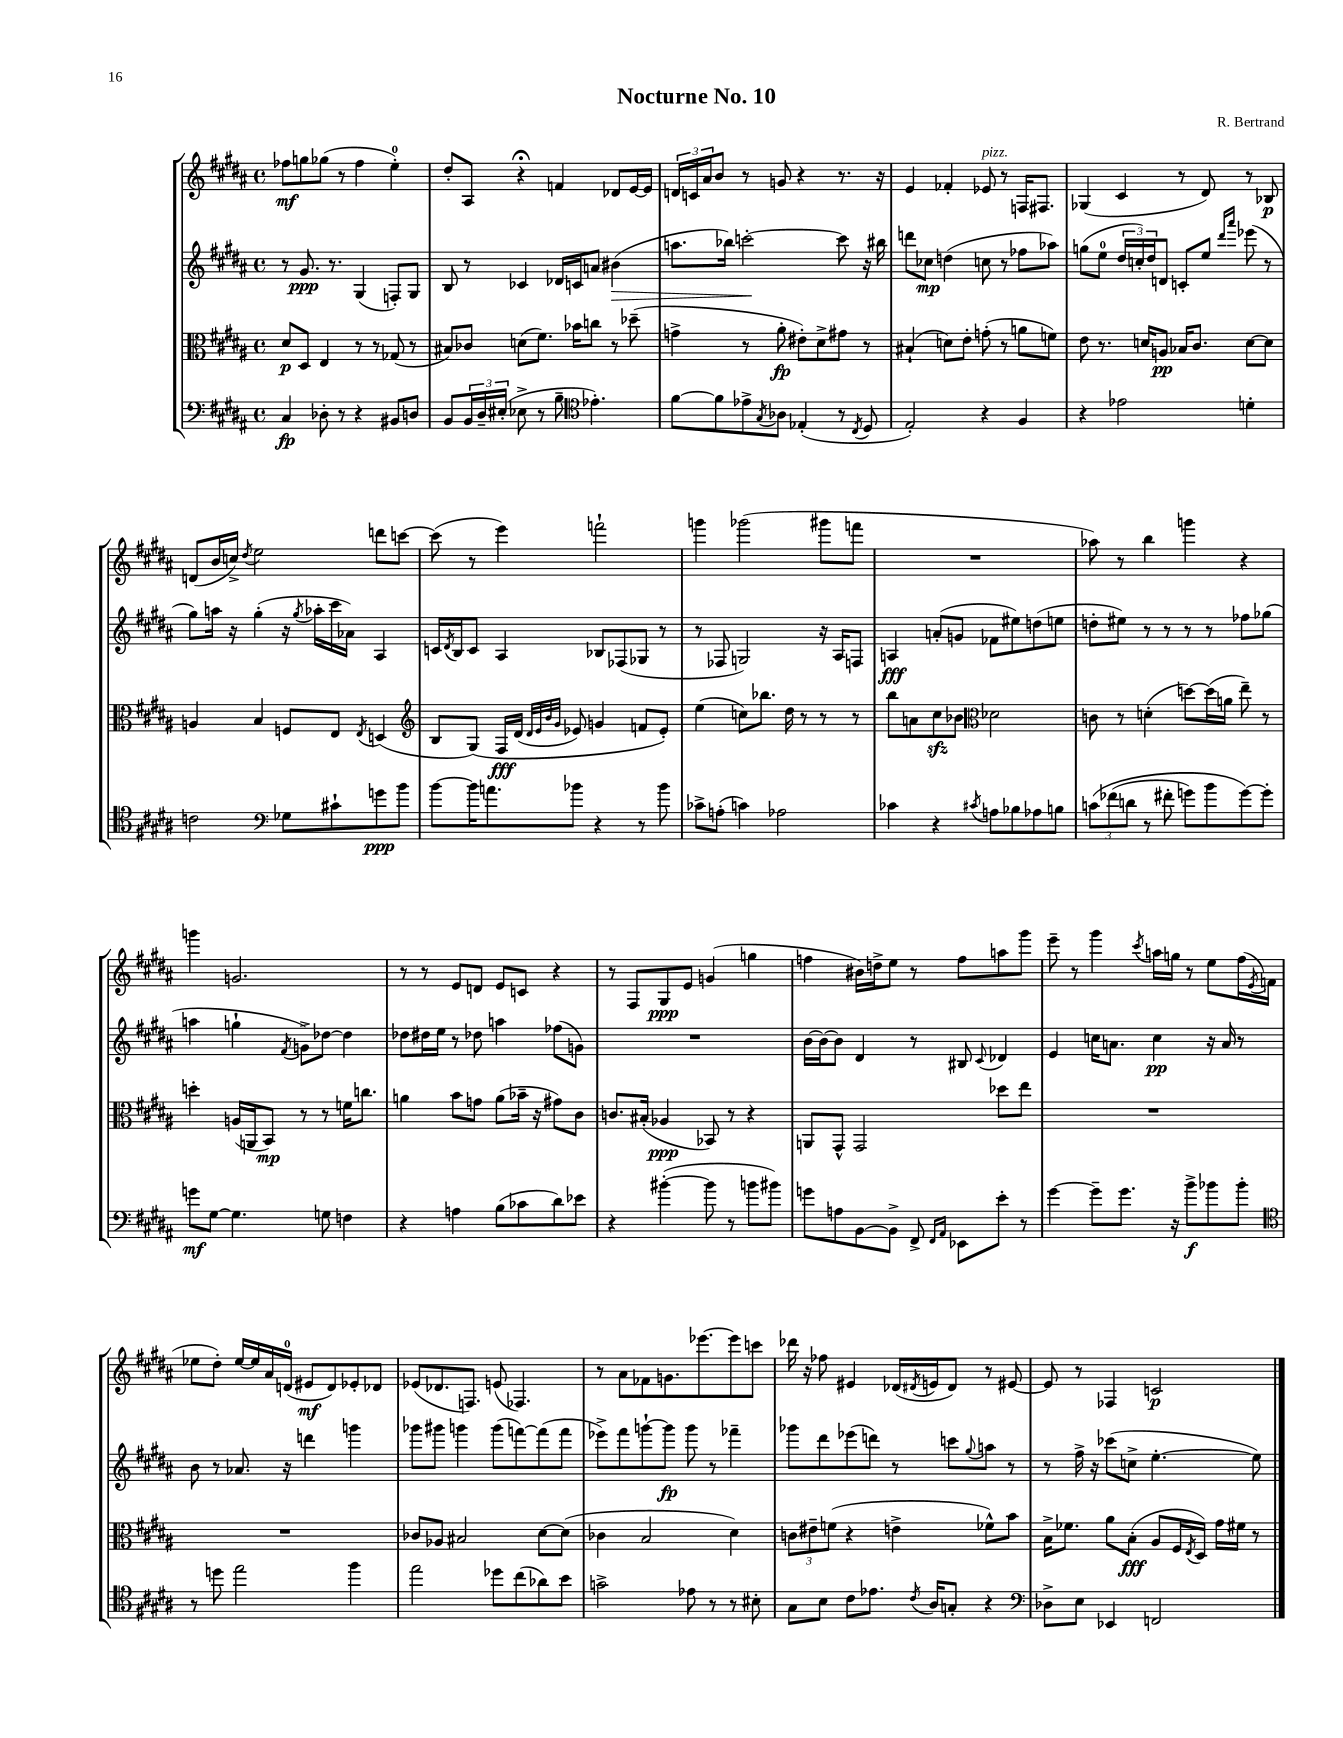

**kern	**kern	**kern	**kern
*staff4	*staff3	*staff2	*staff1
*clefF4	*clefC3	*clefG2	*clefG2
*k[f#c#g#d#a#]	*k[f#c#g#d#a#]	*k[f#c#g#d#a#]	*k[f#c#g#d#a#]
*M4/4	*M4/4	*M4/4	*M4/4
*met(c)	*met(c)	*met(c)	*met(c)
4C#	8d#	8r	8ff-
.	8D#	8.g#	8gg
8D-'	4E	.	(8gg-
.	.	8.r	.
8r	.	.	8r
4r	8r	(4G#	4ff-
.	8r	.	.
8BB#	(8G-	8F')	4ee')
8D	8r	8G#	.
=	=	=	=
8BB	8B#)	8B	8dd#'
24BB	8c-	8r	8A#
24D#~	.	.	.
(24E#'	.	.	.
8E-^	(8d	4c-	4r;
8r	8.f#)	.	.
8B~	.	16d-	4f
.	16b-	16c	.
*clefC4	*	*	*
4.e-')	8cc	8a	.
.	8r	(4b#	8d-
.	(8dd-~	.	[16e
.	.	.	16e]
=	=	=	=
[8f#	4g^	8.aa	24d
.	.	.	24c
.	.	.	24a#
8f#]	.	.	8b
.	.	16bb-)	.
8e-^	8r	[2ccc'	8r
8qG#	.	.	.
8A-	8a#'	.	8g
(4E-'	8e#')	.	4r
.	8d#^	.	.
8r	8g#	8ccc]	8.r
8qC#	.	.	.
8D#	8r	16r	.
.	.	16bb#	16r
=	=	=	=
2E')	(4B#`	8ddd	4e
.	.	8cc-	.
.	8d)	(4dd	4f-'
.	8e'	.	.
4r	(8g'	8cc	8e-
.	8r	8r	8r
4F#	8a	8ff-	16F
.	.	.	8.F#
.	8f)	8aa-)	.
=	=	=	=
4r	8e	(8gg	(4G-
.	8.r	8ee	.
2e-	.	24dd#	4c#
.	.	24cc')	.
.	16d	.	.
.	.	24dd#	.
.	8A	8d	.
.	16B-	8c'	8r
.	8.c#	.	.
.	.	8ee	8d#)
.	.	16qqddd#	.
.	.	16qqaaa#	.
4d'	[8d	(8eee-	8r
.	8d]	8r	8B-
=	=	=	=
2c	4A	8gg#)	(8d
.	.	16aa	16b
.	.	16r	16cc^)
.	.	.	8qdd#
.	4B	(4gg#'	2ee
*clefF4	*	*	*
8G-	8F	16r	.
.	.	8qgg#	.
.	.	16aa-'	.
8c#`	8E	16ccc#	.
.	.	16a-)	.
.	8qE	.	.
8g	(4D	4A#	8ddd
8b	.	.	[8ccc
=	=	=	=
*	*clefG2	*	*
[8b	8B	16c	(8ccc]
.	.	8qd#	.
.	.	16B	.
16b]	&(8G#)	8c	8r
8.a	.	.	.
.	16F#	4A#	4eee)
.	(16d#	.	.
.	32qqd#	.	.
.	32qqe	.	.
.	32qqb	.	.
.	32qqg#	.	.
8b-	8e-)	.	.
4r	4g	8B-	2fff`
.	.	(8F-	.
8r	8f	8G-	.
8b-	8e-'&)	8r	.
=	=	=	=
8c-^	(4ee	8r	4ggg
(8A'	.	8F-	.
4c)	8cc)	2G)	(2ggg-
.	8.bb-	.	.
2A-	.	.	.
.	16dd#	.	.
.	8r	.	.
.	8r	16r	8ggg#
.	.	16A#	.
.	8r	8F	8fff
=	=	=	=
4c-	8bb	4A	1r
.	8a	.	.
4r	8cc#	(8a'	.
.	8b-	8g	.
*	*clefC3	*	*
8qc#	.	.	.
8A	2d-	8f-	.
8B-	.	8ee#)	.
8A-	.	(8dd	.
8B	.	8ee	.
=	=	=	=
&(12c	8c	8dd'	8aa-)
(12f-	.	.	.
.	8r	8ee#)	8r
12d	.	.	.
8r	(4d'	8r	4bb
8f#'	.	8r	.
8g)	[8dd)	8r	4ggg
8b	(16dd]	8r	.
.	16a	.	.
[8g&)	8ee~)	8ff-	4r
8g']	8r	(8gg-	.
=	=	=	=
8g	4dd'	4aa	4ggg
[8G#	.	.	.
4.G#]	(16A	4gg`	2.g
.	16AA	.	.
.	8BB)	.	.
.	.	8qf#	.
.	8r	8g^)	.
8G	8r	[8dd-	.
4F	16f	4dd-]	.
.	8.cc	.	.
=	=	=	=
4r	4a	8dd-	8r
.	.	16dd#	8r
.	.	16ee	.
4A	8b	8r	8e
.	8g	8dd-	8d
(8B	(8a	4aa	8e
8c-	16b-~	.	8c
.	16r	.	.
8d#)	8g#)	(8ff-	4r
8e-	8c#	8g)	.
=	=	=	=
4r	8.c	1r	8r
.	.	.	8F#
.	(16B#'	.	.
([4b#'	4A-	.	8G#
.	.	.	8e
8b#]	8BB-)	.	(4g
8r	8r	.	.
8b	4r	.	4gg
8b#)	.	.	.
=	=	=	=
8g	8AA	[16b	4ff
.	.	16b_	.
8A	8GG#^^	8b]	.
[8BB	2GG#	4d#	16b#)
.	.	.	16dd^
8BB^]	.	.	8ee
8FF#^	.	8r	8r
16qqFF#	.	.	.
16qqAA#	.	.	.
8EE-	.	8B#	8ff
.	.	8qqc#	.
8e'	8dd-	4d-	8aa
8r	8ee	.	8ggg#
=	=	=	=
[4g#	1r	4e	8eee~
.	.	.	8r
8g#~]	.	16cc	4ggg#
.	.	8.a	.
8.g#	.	.	.
.	.	.	8qccc#
.	.	4cc	16aa
16r	.	.	16gg
8b^	.	.	8r
8b-	.	16r	8ee
.	.	16a	.
8b-'	.	8r	(16ff#
.	.	.	8qe
.	.	.	16f
=	=	=	=
*clefC4	*	*	*
8r	1r	8b	8ee-
8dd	.	8r	8dd#')
2ee	.	8.a-	[16ee-
.	.	.	16ee-]
.	.	.	16a#
.	.	16r	(16d
.	.	4ddd	8e#
.	.	.	8d)
4ff#	.	4ggg	8e-'
.	.	.	8d-
=	=	=	=
2ee	8c-	8ggg-	(8e-
.	8A-	8ggg#	8.d-
.	2B#	4ggg	.
.	.	.	8.F)
8dd-	.	(8ggg	(8e
(8cc#	.	[8fff)	4.F-)
8a-)	[8d#	(8fff]	.
8b	(8d#]	8fff	.
=	=	=	=
2g^	4c-	8eee-^)	8r
.	.	8fff#	8a#
.	2B	[8ggg`	8f-
.	.	8ggg]	8.g
8e-	.	8ggg	.
.	.	.	[8.eee-
8r	.	8r	.
8r	4d#)	4fff-~	8eee-]
8B#'	.	.	8ccc
=	=	=	=
8G#	12c	8ggg-	16ddd-
.	.	.	16r
.	12e#~	.	.
8B	.	8ddd#	8ff-
.	(12f	.	.
8c#	4r	(8eee-	4e#
8.e-	.	8ddd)	.
.	4e^	8r	(16d-
8qc#	.	.	8qd#
16A#	.	.	16e
8G'	.	8ccc	8d#)
.	.	8qqgg#	.
4r	8f-^^)	8aa	8r
.	8b	8r	[8e#
=	=	=	=
*clefF4	*	*	*
8D-^	16B^	8r	8e#]
.	8.f-	.	.
8E	.	16ff#^	8r
.	.	16r	.
4EE-	8a#	(8ccc-	4F-
.	(8B'	8cc^	.
2FF	8A#	[4.ee'	2c
.	16F#	.	.
.	8qE	.	.
.	16D#)	.	.
.	16g#	.	.
.	16f#	.	.
.	8r	8ee])	.
==	==	==	==
*-	*-	*-	*-
